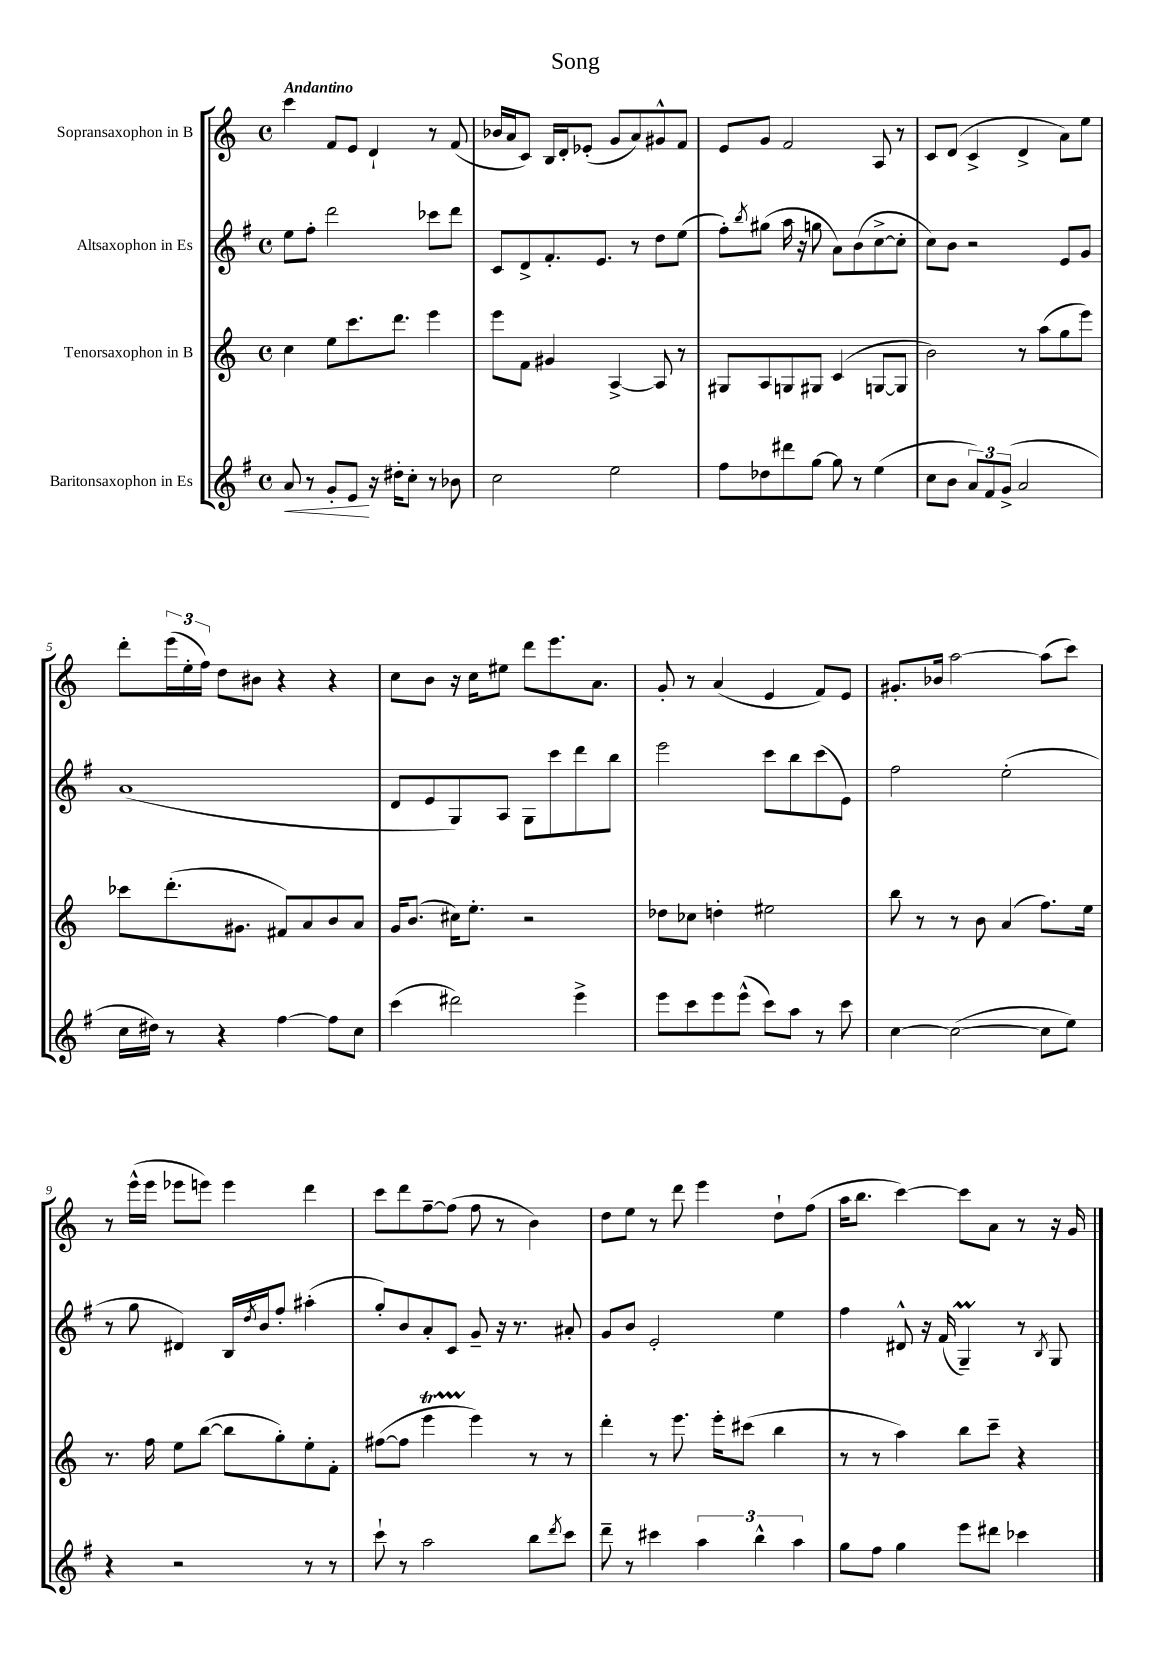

**kern	**kern	**kern	**kern
*staff4	*staff3	*staff2	*staff1
*clefG2	*clefG2	*clefG2	*clefG2
*k[f#]	*k[]	*k[f#]	*k[]
*M4/4	*M4/4	*M4/4	*M4/4
*met(c)	*met(c)	*met(c)	*met(c)
8a	4cc	8ee	4ccc
8r	.	8ff#'	.
8g'	8ee	2ddd	8f
8e	8.ccc	.	8e
16r	.	.	4d`
16dd#'	8.ddd	.	.
8cc'	.	.	.
8r	4eee	8ccc-	8r
8b-	.	8ddd	(8f
=	=	=	=
2cc	8eee	8c	16b-
.	.	.	16a
.	8f	8d^	8c)
.	4g#	8.f#'	16B
.	.	.	16d'
.	.	.	(8e-'
.	.	8.e	.
2ee	[4A^	.	8g
.	.	8r	8a)
.	8A]	8dd	8g#^^
.	8r	(8ee	8f
=	=	=	=
8ff#	8G#	8ff#')	8e
.	.	8qbb	.
8dd-	8A	(8gg#	8g
8ddd#	8G	16aa	2f
.	.	16r	.
[8gg	8G#	8gg	.
8gg]	(4c	8a)	.
8r	.	(8b	.
(4ee	[8G	[8cc^	8A
.	8G]	8cc']	8r
=	=	=	=
8cc	2b)	8cc)	8c
8b	.	8b	(8d
12a)	.	2r	4c^
12f#	.	.	.
(12g^	.	.	.
2a	8r	.	4d^
.	(8aa	.	.
.	8gg	8e	8a)
.	8eee)	8g	8ee
=	=	=	=
16cc	8ccc-	(1a	8ddd'
16dd#)	.	.	.
8r	(8.ddd'	.	(24eee
.	.	.	24ee'
.	.	.	24ff)
4r	.	.	8dd
.	8.g#	.	.
.	.	.	8b#
[4ff#	8f#)	.	4r
.	8a	.	.
8ff#]	8b	.	4r
8cc	8a	.	.
=	=	=	=
(4ccc	16g	8d	8cc
.	(8.b	.	.
.	.	8e	8b
2ddd#)	16cc#)	8G)	16r
.	8.ee'	.	16cc
.	.	8A	8ee#
.	2r	8G	8ddd
.	.	8ccc	8.eee
4eee^	.	8ddd	.
.	.	.	8.a
.	.	8bb	.
=	=	=	=
8eee	8dd-	2eee	8g'
8ccc	8cc-	.	8r
8eee	4dd'	.	(4a
(8eee^^	.	.	.
8ccc)	2ee#	8ccc	4e
8aa	.	8bb	.
8r	.	(8ccc	8f)
8ccc	.	8e)	8e
=	=	=	=
[4cc	8bb	2ff#	8.g#'
.	8r	.	.
.	.	.	16b-
(2cc_	8r	.	[2aa
.	8b	.	.
.	(4a	(2ee'	.
8cc]	8.ff)	.	(8aa]
8ee)	.	.	8ccc)
.	16ee	.	.
=	=	=	=
4r	8.r	8r	8r
.	.	8gg	(16eee^^
.	16ff	.	16eee
2r	8ee	4d#)	8eee-
.	([8bb	.	8eee)
.	8bb]	16B	4eee
.	.	8qdd	.
.	.	16b	.
.	8gg')	8ff#'	.
8r	8ee'	(4aa#'	4ddd
8r	8f'	.	.
=	=	=	=
8ccc`	([8ff#	8gg')	8ccc
8r	8ff#]	8b	8ddd
2aa	4eee	8a'	[8ff~
.	.	8c	(8ff]
.	4eee)	8g~	8ff
.	.	16r	8r
.	.	8.r	.
8bb	8r	.	4b)
8qddd	.	.	.
8ccc	8r	8a#'	.
=	=	=	=
8ddd~	4ddd'	8g	8dd
8r	.	8b	8ee
4ccc#	8r	2e'	8r
.	8.eee	.	8ddd
6aa	.	.	4eee
.	16eee'	.	.
.	(8ccc#	.	.
6bb^^	.	.	.
.	4bb	4ee	8dd`
6aa	.	.	.
.	.	.	(8ff
=	=	=	=
8gg	8r	4ff#	16aa
.	.	.	8.bb
8ff#	8r	.	.
4gg	4aa)	8d#^^	[4ccc)
.	.	16r	.
.	.	(16f#	.
8eee	8bb	4G~)	8ccc]
8ddd#	8ccc~	.	8a
4ccc-	4r	8r	8r
.	.	8qB	.
.	.	8G	16r
.	.	.	16g
==	==	==	==
*-	*-	*-	*-
